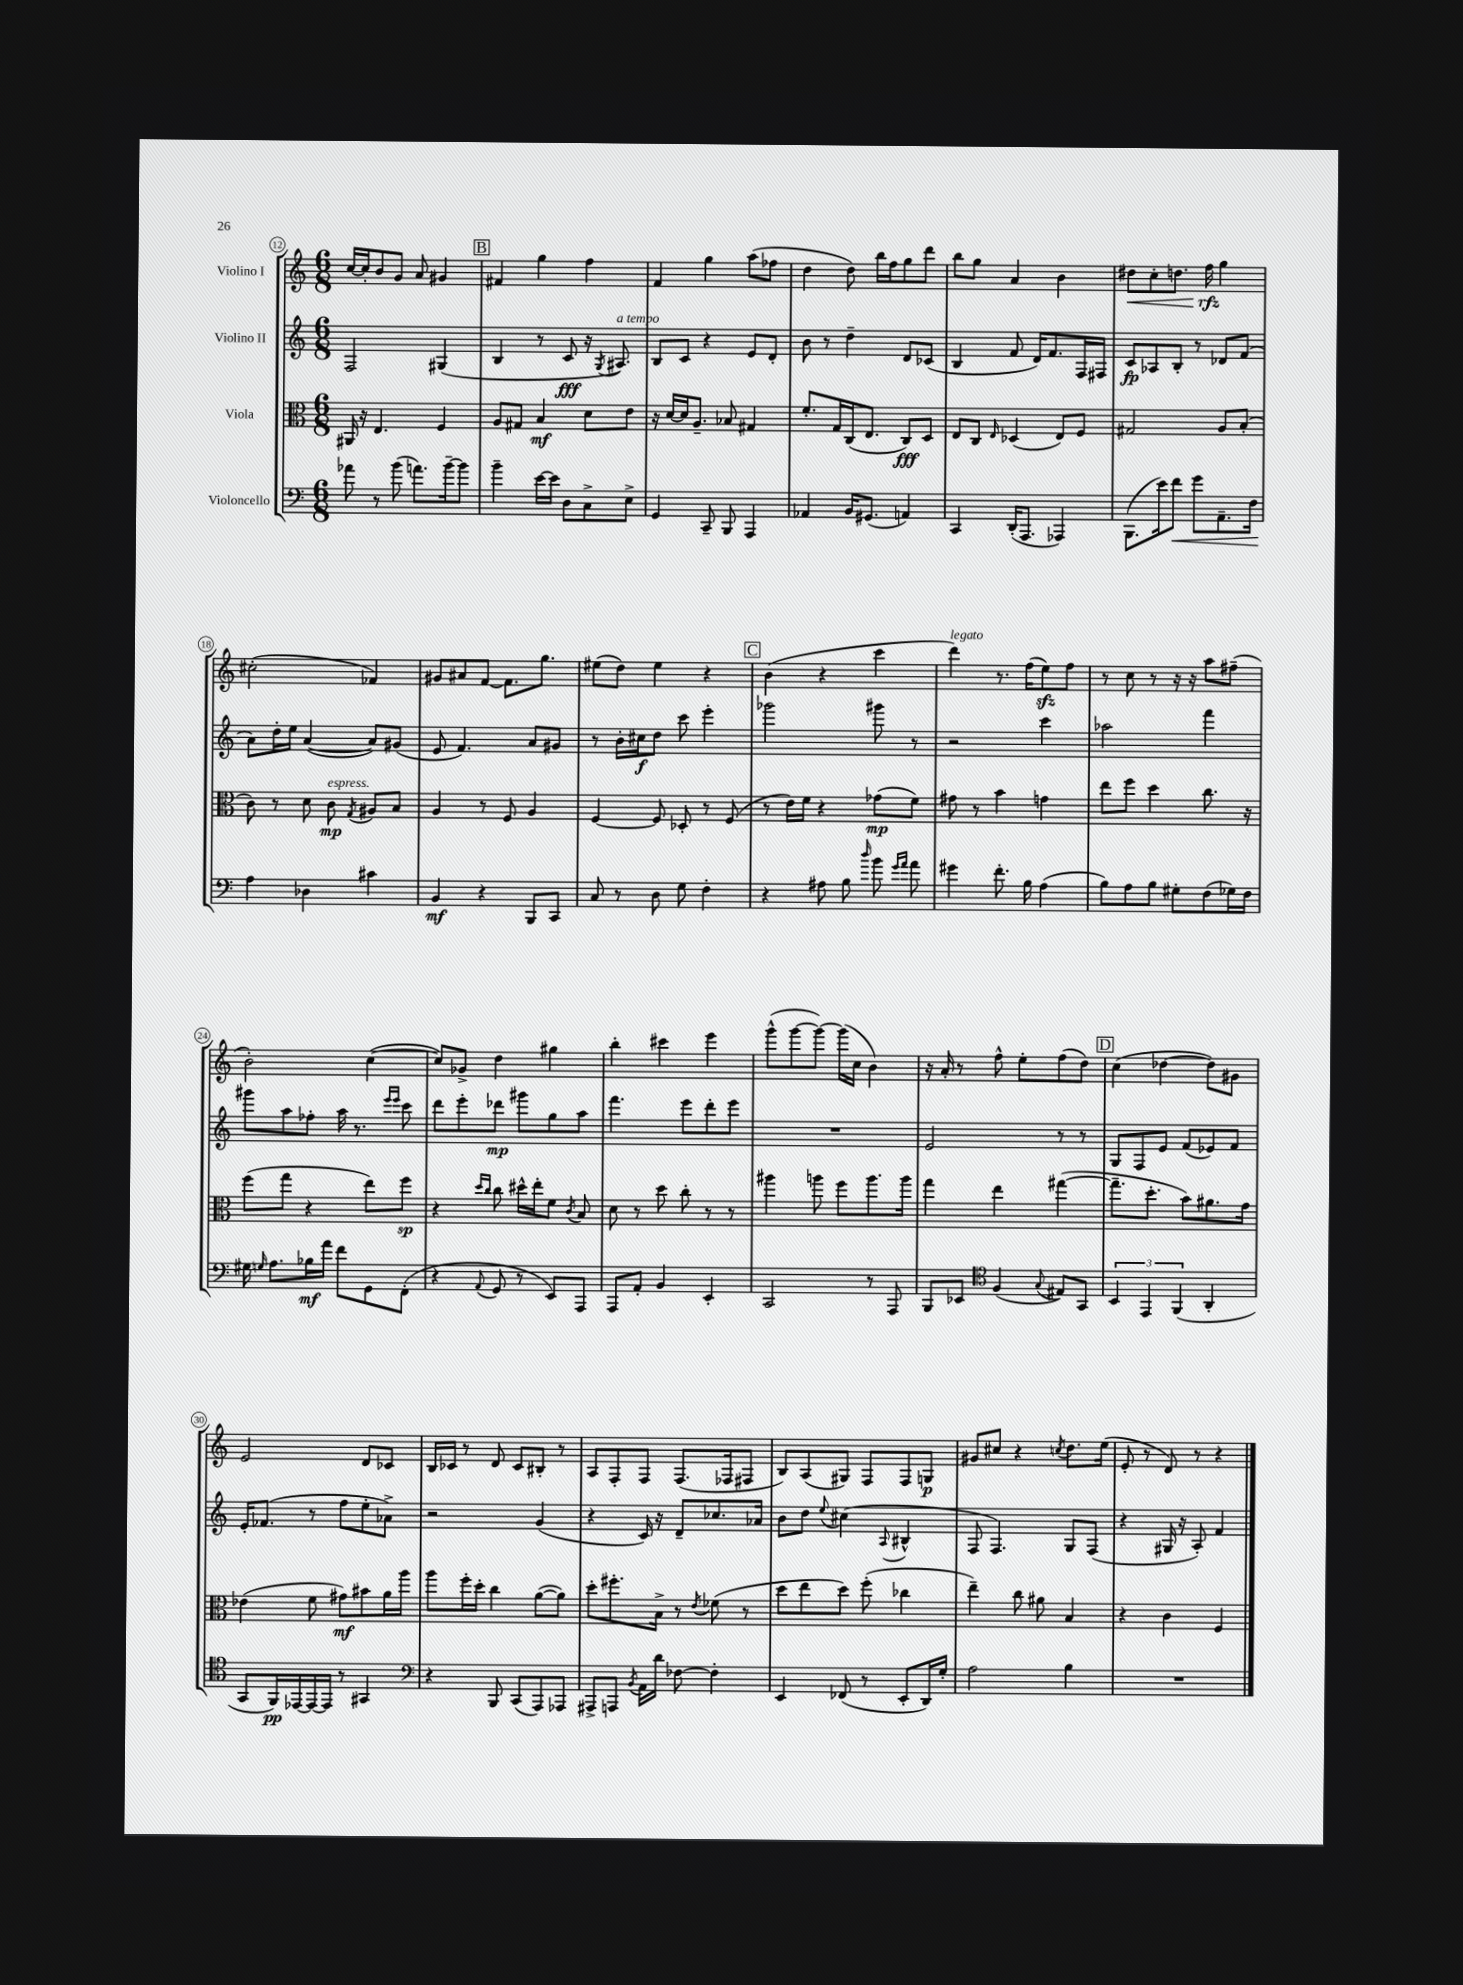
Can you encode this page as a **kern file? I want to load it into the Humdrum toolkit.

**kern	**kern	**kern	**kern
*staff4	*staff3	*staff2	*staff1
*clefF4	*clefC3	*clefG2	*clefG2
*k[]	*k[]	*k[]	*k[]
*M6/8	*M6/8	*M6/8	*M6/8
8a-	16AA#	2F	[16cc
.	16r	.	16cc']
8r	4.E	.	8b
(8b	.	.	8g
8.a)	.	.	8a
.	4F	(4G#	4g#
[16b~	.	.	.
8b]	.	.	.
=	=	=	=
4b~	8A	4B	4f#
.	8G#	.	.
[16e	4B	8r	4gg
16e]	.	.	.
8D	.	8c	.
8C^	8d	16r	4ff
.	.	8qG	.
.	.	8.A#)	.
8E^	8e	.	.
=	=	=	=
4GG	16r	8B	4f
.	[16d	.	.
.	16d]	8c	.
.	8.A~	.	.
8CC~	.	4r	4gg
8BBB	8B-	.	.
4AAA	4G#	8e	(8aa
.	.	8d'	8ff-
=	=	=	=
4AA-	8.f'	8b	4dd
.	.	8r	.
.	16G	.	.
16BB	(16C	4dd~	8dd)
(8.GG#	8.E	.	.
.	.	.	16bb
.	.	.	16ff
4AA)	8C)	8d	8gg
.	8D	(8c-	8ddd
=	=	=	=
4CC	8E	4B	8bb
.	8C	.	8gg
.	16qqE	.	.
(16DD'	(4D-	8f	4a
8.AAA	.	.	.
.	.	16d)	.
.	.	8.f	.
4AAA-)	8E)	.	4b
.	8F	16F	.
.	.	16F#	.
=	=	=	=
(8.BBB	2G#	8c	8dd#
.	.	8A-	8cc'
16e)	.	.	.
8f	.	8B'	8.dd
8g	.	8r	.
.	.	.	16ff
8.AA~	8A	8d-	4gg
.	(8B'	(8f	.
16F	.	.	.
=	=	=	=
4A	8c)	8a)	(2cc#'
.	8r	16dd'	.
.	.	16ee	.
4D-	8d	([4a	.
.	8c	.	.
.	8qG	.	.
4c#	8A#	8a])	4f-)
.	8B	(8g#	.
=	=	=	=
4BB	4A	8e	8g#
.	.	4.f)	8a#
4r	8r	.	[8f
.	8F	.	8.f]
8BBB	4A	8a	.
.	.	.	8.gg
8CC	.	8g#	.
=	=	=	=
8C	[4F	8r	(8ee#
8r	.	16b'	8dd)
.	.	16cc#	.
8D	8F]	8dd	4ee#
8G	8D-'	8ccc	.
4F'	8r	4eee'	4r
.	(8F	.	.
=	=	=	=
4r	8r	2ggg-	(4b
.	16e)	.	.
.	16f	.	.
8A#	4r	.	4r
8B	.	.	.
16qqdd	.	.	.
8b	(8g-	8ggg#	4ccc
16qqg	.	.	.
16qqa	.	.	.
8a	8f)	8r	.
=	=	=	=
4g#	8g#	2r	4ddd)
.	8r	.	.
8.f'	4b	.	8.r
16B	.	.	(16ff
(4A	4g	4ccc	8ee)
.	.	.	8ff
=	=	=	=
8B)	8ee	2aa-	8r
8A	8ff	.	8cc
8B	4dd	.	8r
8G#'	.	.	16r
.	.	.	16r
(8F	8.cc	4fff	8aa
16G-)	.	.	(8ff#~
16F	16r	.	.
=	=	=	=
16G#	(8ff	8ggg#	2b')
16qqG	.	.	.
8.A	.	.	.
.	8gg	8aa	.
16B-	4r	8ff-'	.
16a	.	.	.
8f	.	16aa	.
.	.	8.r	.
8GG	8ee)	.	([4cc
.	.	16qqeee	.
.	.	16qqeee	.
(8FF'	8ff	8ccc	.
=	=	=	=
4r	4r	8ddd	8cc])
.	.	8eee'	8g-^
.	16qqdd	.	.
8qqAA	16qqcc	.	.
8GG	8cc	8ddd-	4dd
8r	16dd#^^	8ggg#	.
.	16ee'	.	.
8EE)	8f	8gg	4gg#
.	8qc	.	.
8AAA	8B	8aa	.
=	=	=	=
8AAA	8d	4.fff	4bb'
8AA'	8r	.	.
4BB	8dd	.	4ccc#
.	8cc'	8eee	.
4EE'	8r	8ddd'	4eee
.	8r	8eee	.
=	=	=	=
2CC	4aa#	2.r	(8ggg^^
.	.	.	[8ggg
.	8aa	.	8ggg_)
.	8ff	.	(16ggg]
.	.	.	16cc
8r	8.aa	.	4b)
8AAA	.	.	.
.	16aa	.	.
=	=	=	=
8BBB	4gg	2e	16r
.	.	.	16a'
8EE-	.	.	8r
*clefC4	*	*	*
(4F	4ee	.	8ff^^
.	.	.	8ee'
8qqG	.	.	.
8E#)	([4gg#	8r	(8ff
8GG	.	8r	8dd)
=	=	=	=
6BB	8.gg#~]	8G	(4cc
.	.	8F	.
6EE	.	.	.
.	8.dd'	.	.
.	.	8e	[4dd-
(6FF	.	.	.
.	8b)	(8f	.
4AA'	8.a#	8e-)	8dd-])
.	.	8f	8g#
.	16g	.	.
=	=	=	=
8GG	(4e-	16e'	2e
.	.	(8.f-	.
16FF)	.	.	.
[16EE-	.	.	.
16EE-_	8f	8r	.
16EE-]	.	.	.
8r	8g#)	8ff	.
4GG#	8b#	8ee'	8d
.	16a	8a-^)	8c-
.	16aa	.	.
=	=	=	=
*clefF4	*	*	*
4r	8aa	2r	16B
.	.	.	16c-
.	16ff'	.	8r
.	16dd'	.	.
8BBB	4cc	.	8d
(8CC	.	.	8c-
8AAA)	([8a	(4g	8B#'
8AAA-	8a])	.	8r
=	=	=	=
8AAA#^	8dd'	4r	8A
8AAA	8.ff#'	.	8F'
8qBB	.	.	.
16AA	.	16c)	8F
16d	16B^	16r	.
[8F-	8r	8d~	(8.F
.	8qe	.	.
4F-']	(8f-	8.cc-	.
.	.	.	16F-
.	8r	.	8F#
.	.	16a-	.
=	=	=	=
4EE	8dd	8b	8B)
.	8ee	8dd	(8A
.	.	8qqee	.
(8FF-	8dd)	(4cc#	8G#)
8r	(8ff'	.	8F
.	.	8qqA	.
8EE'	4cc-	4B#^^	8F
16DD)	.	.	8G
16G'	.	.	.
=	=	=	=
2A	4ee~)	8F	8g#
.	.	4.F)	8cc#
.	8cc	.	4r
.	8a#	.	.
.	.	.	8qcc
4B	4B	8G	8.dd
.	.	(8F	.
.	.	.	(16ee
=	=	=	=
2.r	4r	4r	8e'
.	.	.	8r
.	4c	16G#	8d)
.	.	16r	.
.	.	8A')	8r
.	4F	4f	4r
==	==	==	==
*-	*-	*-	*-
